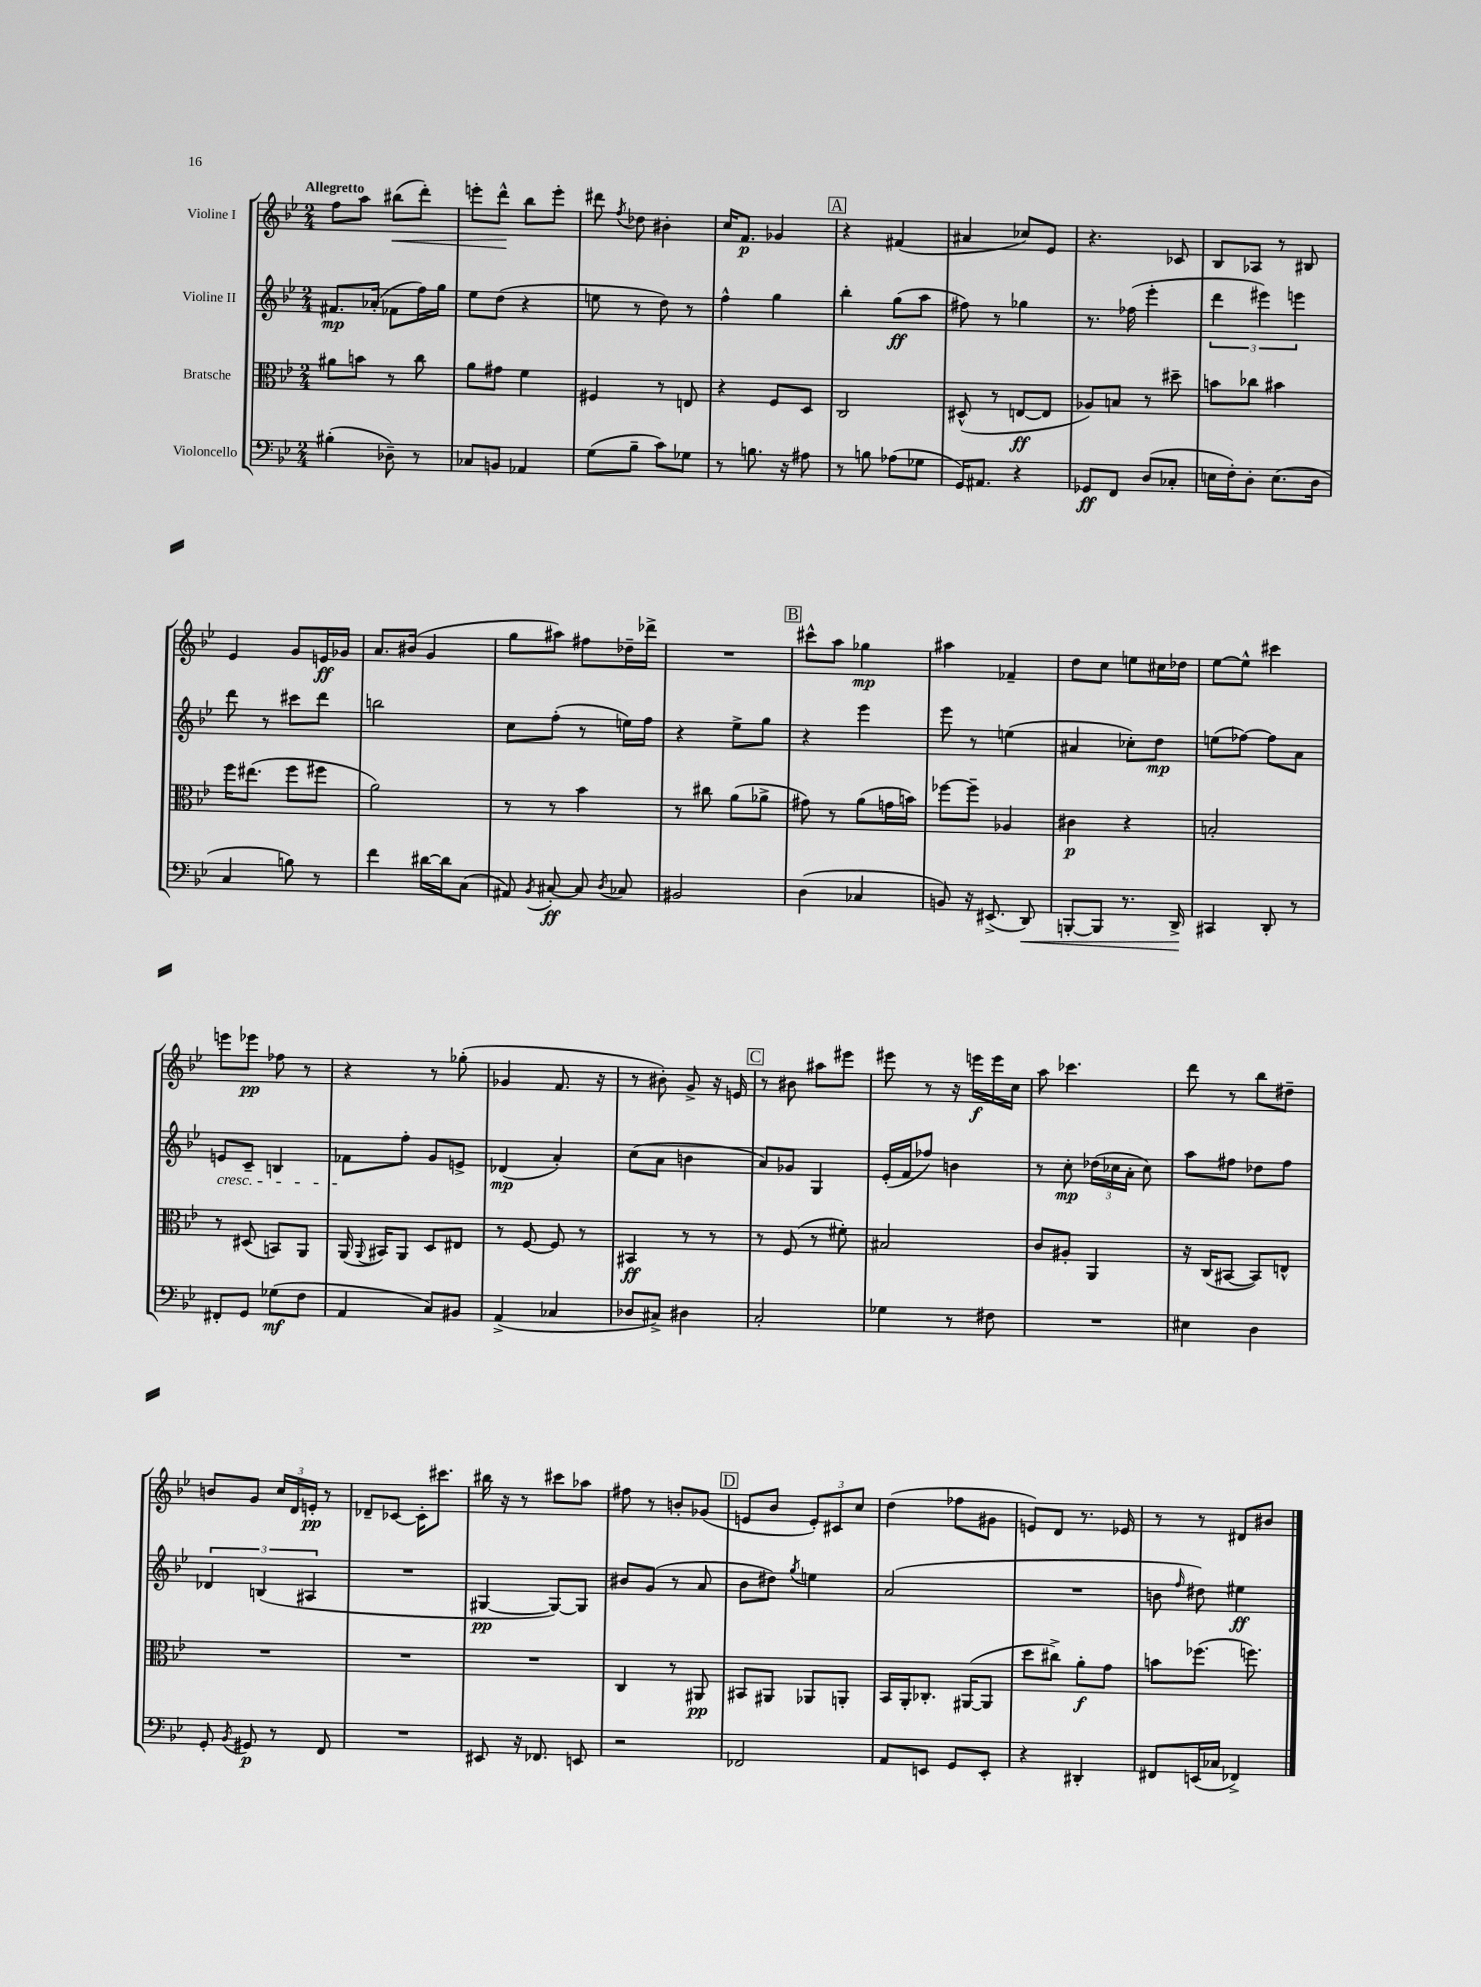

**kern	**kern	**kern	**kern
*staff4	*staff3	*staff2	*staff1
*clefF4	*clefC3	*clefG2	*clefG2
*k[b-e-]	*k[b-e-]	*k[b-e-]	*k[b-e-]
*M2/4	*M2/4	*M2/4	*M2/4
(4B#'	8a#	8.f#	8ff
.	8b	.	8aa
.	.	(16a-'	.
8D-~)	8r	8f-	(8bb#
8r	8cc	16ff)	8ddd')
.	.	16gg	.
=	=	=	=
8C-	8a	8ee-	8eee'
8BB	8g#	(8dd	8ddd^^
4AA-	4f	4r	8bb-
.	.	.	8eee'
=	=	=	=
(8G	4F#	8ee	8ddd#
.	.	.	8qff
8B-~	.	8r	8dd-
8c)	8r	8dd)	4b#'
8G-	8E	8r	.
=	=	=	=
8r	4r	4ff^^	16cc
.	.	.	8.f
8.B	.	.	.
.	8F	4gg	4g-
16r	.	.	.
8A#	8D	.	.
=	=	=	=
8r	2C	4bb-'	4r
8B	.	.	.
(8A-	.	(8gg	(4f#
8G-	.	8aa	.
=	=	=	=
16GG)	(8D#^^	8ff#)	4a#
8.AA#	.	.	.
.	8r	8r	.
4r	[8E	4gg-	8cc-)
.	8E]	.	8e-
=	=	=	=
8GG-	8A-)	8.r	4.r
8FF	8B	.	.
.	.	(16ff-	.
(8D	8r	4eee-'	.
8C-'	8dd#~	.	8c-
=	=	=	=
16E	8b	6ddd	8B-
16F')	.	.	.
8D'	8cc-	.	8A-
.	.	6eee#)	.
(8.E	4b#	.	8r
.	.	6eee	.
.	.	.	8B#
16D	.	.	.
=	=	=	=
4C	16ff	8ddd	4e-
.	(8.ee#	.	.
.	.	8r	.
8B)	8ff	8ccc#	8g
8r	8ff#	8ddd	16e
.	.	.	16g-
=	=	=	=
4f	2a)	2bb	8.a
.	.	.	(16b#
[16d#	.	.	4g
16d#]	.	.	.
(8C	.	.	.
=	=	=	=
8AA#)	8r	8cc	8gg
8qBB-	.	.	.
[8C#'	8r	(8ff'	8aa#)
8C#]	4b-	8r	8ff#
8qD	.	.	.
8C-	.	16ee)	16dd-~
.	.	16ff	16ddd-^
=	=	=	=
2BB#	8r	4r	2r
.	8cc#	.	.
.	(8a	8ee-^	.
.	8a-^	8gg	.
=	=	=	=
(4D	8g#)	4r	8ccc#^^
.	8r	.	8aa
4C-	(8a	4eee-	4gg-
.	16g	.	.
.	16b)	.	.
=	=	=	=
8BB)	[8ff-	8eee-	4aa#
16r	8ff-~]	8r	.
(8.EE#^	.	.	.
.	4A-	(4ee	4f-~
8DD)	.	.	.
=	=	=	=
[8BBB'	4c#	4a#	8dd
8BBB]	.	.	8cc
8.r	4r	8cc-')	8ee
.	.	8dd	16cc#
16DD^	.	.	16dd-
=	=	=	=
4CC#	2B'	(8ee	[8ee-
.	.	[8ff-)	8ee-^^]
8DD'	.	8ff-]	4ccc#
8r	.	8a	.
=	=	=	=
8FF#'	8r	8e	8eee
8GG	(8D#	8c~	8eee-
(8G-	8BB)	4B	8ff-
8F	8AA	.	8r
=	=	=	=
4AA	(16AA	8f-	4r
.	8qqAA	.	.
.	16BB#)	.	.
.	8AA	8ff'	.
8C)	8D	8g	8r
8BB#	8E#	8e^	(8gg-'
=	=	=	=
(4AA^	8r	(4d-	4g-
.	[8F	.	.
4C-	8F]	4a')	8.f
.	8r	.	.
.	.	.	16r
=	=	=	=
8D-	4BB#	(8cc	8r
8C#^)	.	8a	8b#')
4D#	8r	4b	8g^
.	8r	.	16r
.	.	.	16e
=	=	=	=
2C'	8r	8a)	8r
.	(8F	8g-	8b#
.	8r	4G	8aa#
.	8f#')	.	8eee#
=	=	=	=
4G-	2B#	(16e-'	8eee#
.	.	16f	.
.	.	8ff-)	8r
8r	.	4b	16r
.	.	.	16eee
8F#	.	.	16eee
.	.	.	16cc
=	=	=	=
2r	8c	8r	8aa
.	8A#'	8cc'	4.ccc-
.	4AA	(24dd-	.
.	.	24cc-	.
.	.	24a'	.
.	.	8cc-)	.
=	=	=	=
4E#	16r	8aa	8ddd
.	(16C	.	.
.	[8BB#	8ff#	8r
4D	8BB#])	8dd-	8bb-
.	8E^^	8ff#	8dd#~
=	=	=	=
8GG'	2r	6d-	8b
8qBB-	.	.	.
8GG#	.	.	8g
.	.	(6B	.
8r	.	.	24cc
.	.	.	24d
.	.	6A#	24e'
8FF	.	.	8r
=	=	=	=
2r	2r	2r	8d-~
.	.	.	[8c-
.	.	.	16c-']
.	.	.	8.ccc#
=	=	=	=
8EE#	2r	[4G#	16bb#
.	.	.	16r
16r	.	.	8r
8.FF-	.	.	.
.	.	8G#_)	8ccc#
8EE	.	8G#]	8aa-
=	=	=	=
2r	4C	8b#	8ff#
.	.	(8g	8r
.	8r	8r	8b'
.	8AA#	8a	(8g-
=	=	=	=
2FF-	8BB#	8b-	8e
.	8AA#	8dd#)	8b-
.	.	8qgg	.
.	8AA-	4ee	12e')
.	.	.	12c#
.	8AA'	.	.
.	.	.	12cc
=	=	=	=
8AA	16BB-	(2a	(4dd
.	16AA'	.	.
8EE	8.C-'	.	.
8GG	.	.	8ff-
.	([16AA#	.	.
8EE'	8AA#]	.	8g#
=	=	=	=
4r	8dd	2r	8e)
.	8cc#^)	.	8d
4DD#'	8a'	.	8.r
.	8g	.	.
.	.	.	16e-
=	=	=	=
8FF#	8b	8b	8r
.	.	16qqff	.
(16EE	(8.ff-	8dd#)	8r
16C-	.	.	.
4FF-^)	.	4ee#	8d#
.	8.ff)	.	.
.	.	.	8b#
==	==	==	==
*-	*-	*-	*-
